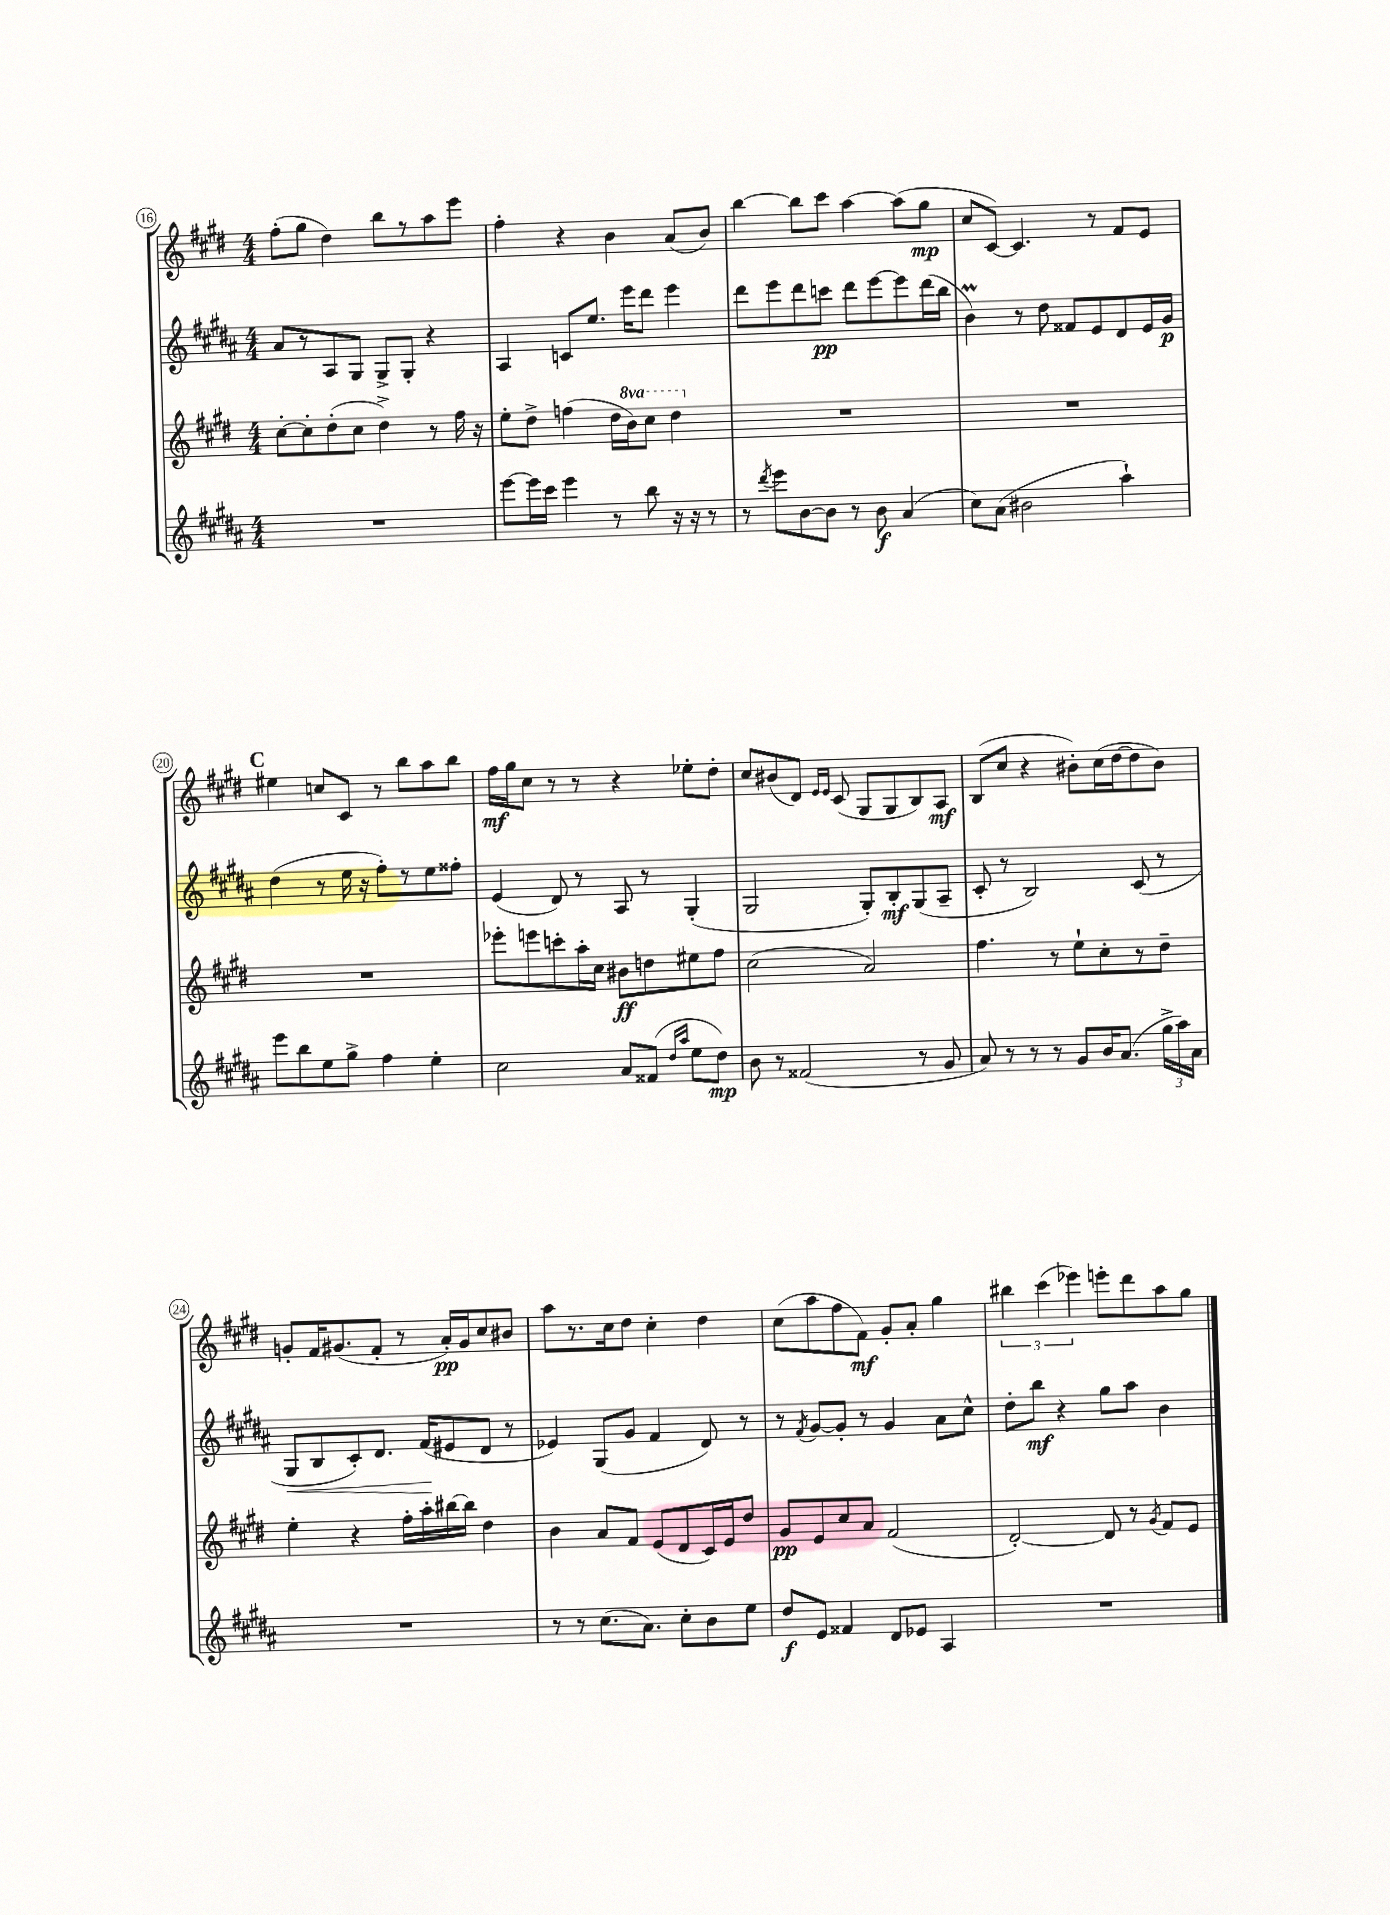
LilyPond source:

<<
\new StaffGroup <<
\new Staff = "s0" {
    \clef treble \key e \major \numericTimeSignature \time 4/4
    \autoBeamOff fis''8[-.( gis''8] dis''4) b''8[ r8 a''8 e'''8] |
    fis''4-. r4 b'4 a'8[( b'8]) |
    b''4~ b''8[ cis'''8] a''4~ a''8[( gis''8]\mp |
    cis''8[ cis'8]~) cis'4. r8 fis'8[ e'8] |
    \mark \markup { \bold "C" } eis''4 c''8[ cis'8] r8 b''8[ a''8 b''8] |
    fis''16[\mf gis''16 cis''8] r8 r8 r4 ees''8[-. dis''8]-. |
    cis''8[ bis'8( dis'8]) \grace { e'16[ e'16] } cis'8( gis8[ gis8 b8) a8]\mf |
    b8[( cis''8] r4 bis'8[-.) cis''16( dis''16~ dis''8 bis'8]) |
    g'8[-. fis'16 gis'8.( fis'8]-. r8 a'16[-.\pp) gis'16 cis''8 bis'8] |
    a''8[ r8. cis''16 dis''8] cis''4-. dis''4 |
    cis''8[( a''8 fis''8 fis'8]\mf) gis'8[-. a'8]-. gis''4 |
    \tuplet 3/2 { bis''4 cis'''4( ees'''4) } e'''8[-. dis'''8 a''8 gis''8] \bar "|." |
}
\new Staff = "s1" {
    \clef treble \key b \major \numericTimeSignature \time 4/4
    \autoBeamOff ais'8[ r8 ais8 gis8] gis8[-> gis8]-. r4 |
    ais4 c'8[ e''8.] e'''16[ dis'''8] e'''4 |
    dis'''8[ e'''8 dis'''8 c'''8]\pp dis'''8[ e'''8~ e'''8 dis'''16( b''16] |
    b'4\prall) r8 dis''8 fisis'8[ e'8 dis'8 e'16 gis'16]\p |
    \mark \markup { \bold "C" } dis''4( r8 e''16 r16 fis''8[-.) r8 e''8 fisis''8]-. |
    e'4( dis'8) r8 ais8 r8 gis4-.( |
    gis2 gis8[-.) b8-.\mf gis8( ais8]-- |
    cis'8-. r8 b2) cis'8( r8 |
    gis8[\< b8 cis'8-.) dis'8.] fis'16[\!( eis'8 dis'8] r8 |
    ees'4) gis8[( gis'8] fis'4 dis'8) r8 |
    r8 \acciaccatura { fis'8 } gis'8[~ gis'8]-. r8 gis'4 ais'8[ cis''8]-^ |
    dis''8[-. b''8]\mf r4 gis''8[ ais''8] b'4 \bar "|." |
}
\new Staff = "s2" {
    \clef treble \key e \major \numericTimeSignature \time 4/4 \set Staff.ottavationMarkups = #ottavation-simple-ordinals
    \autoBeamOff cis''8[~-. cis''8-. dis''8-.( cis''8] dis''4->) r8 fis''16 r16 |
    e''8[-. dis''8]-> f''4( dis''16[ \ottava #1 b''16) cis'''8] dis'''4 \ottava #0 |
    R1 |
    R1 |
    \mark \markup { \bold "C" } R1 |
    ees'''8[-. e'''8 c'''8-. a''16-. cis''16] bis'8[\ff d''8 eis''8 fis''8] |
    cis''2( a'2) |
    fis''4. r8 e''8[-! cis''8-. r8 dis''8]-- |
    e''4-. r4 fis''16[-. a''16-. bis''16~ bis''16] dis''4 |
    b'4 a'8[ fis'8] e'8[( dis'8 cis'16) e'16 dis''8] |
    gis'8[\pp e'8 cis''8 a'8] fis'2( |
    dis'2~-.) dis'8 r8 \acciaccatura { gis'8 } fis'8[ e'8] \bar "|." |
}
\new Staff = "s3" {
    \clef treble \key b \major \numericTimeSignature \time 4/4
    \autoBeamOff R1 |
    e'''8[~ e'''16 cis'''16] e'''4 r8 b''8 r16 r16 r8 |
    r8 \acciaccatura { dis'''8 } e'''8[ b'8~ b'8] r8 b'8\f ais'4( |
    cis''8[) ais'8]( bis'2 ais''4-!) |
    \mark \markup { \bold "C" } e'''8[ b''8 e''8 gis''8]-> fis''4 e''4-. |
    cis''2 ais'8[ fisis'8]( \grace { dis''16[ ais''16] } e''8[ dis''8]\mp) |
    b'8 r8 fisis'2( r8 gis'8 |
    ais'8) r8 r8 r8 gis'8[ b'16 ais'8.]( \tuplet 3/2 { gis''16[-> ais''16) ais'16] } |
    R1 |
    r8 r8 cis''8.[( ais'8.]) cis''8[-. b'8 e''8] |
    dis''8[\f e'8] fisis'4 dis'8[ ees'8] ais4 |
    R1 \bar "|." |
}
>>
>>
\layout { \context { \Score currentBarNumber = #16 \override BarNumber.stencil = #(make-stencil-circler 0.1 0.3 ly:text-interface::print) } }
